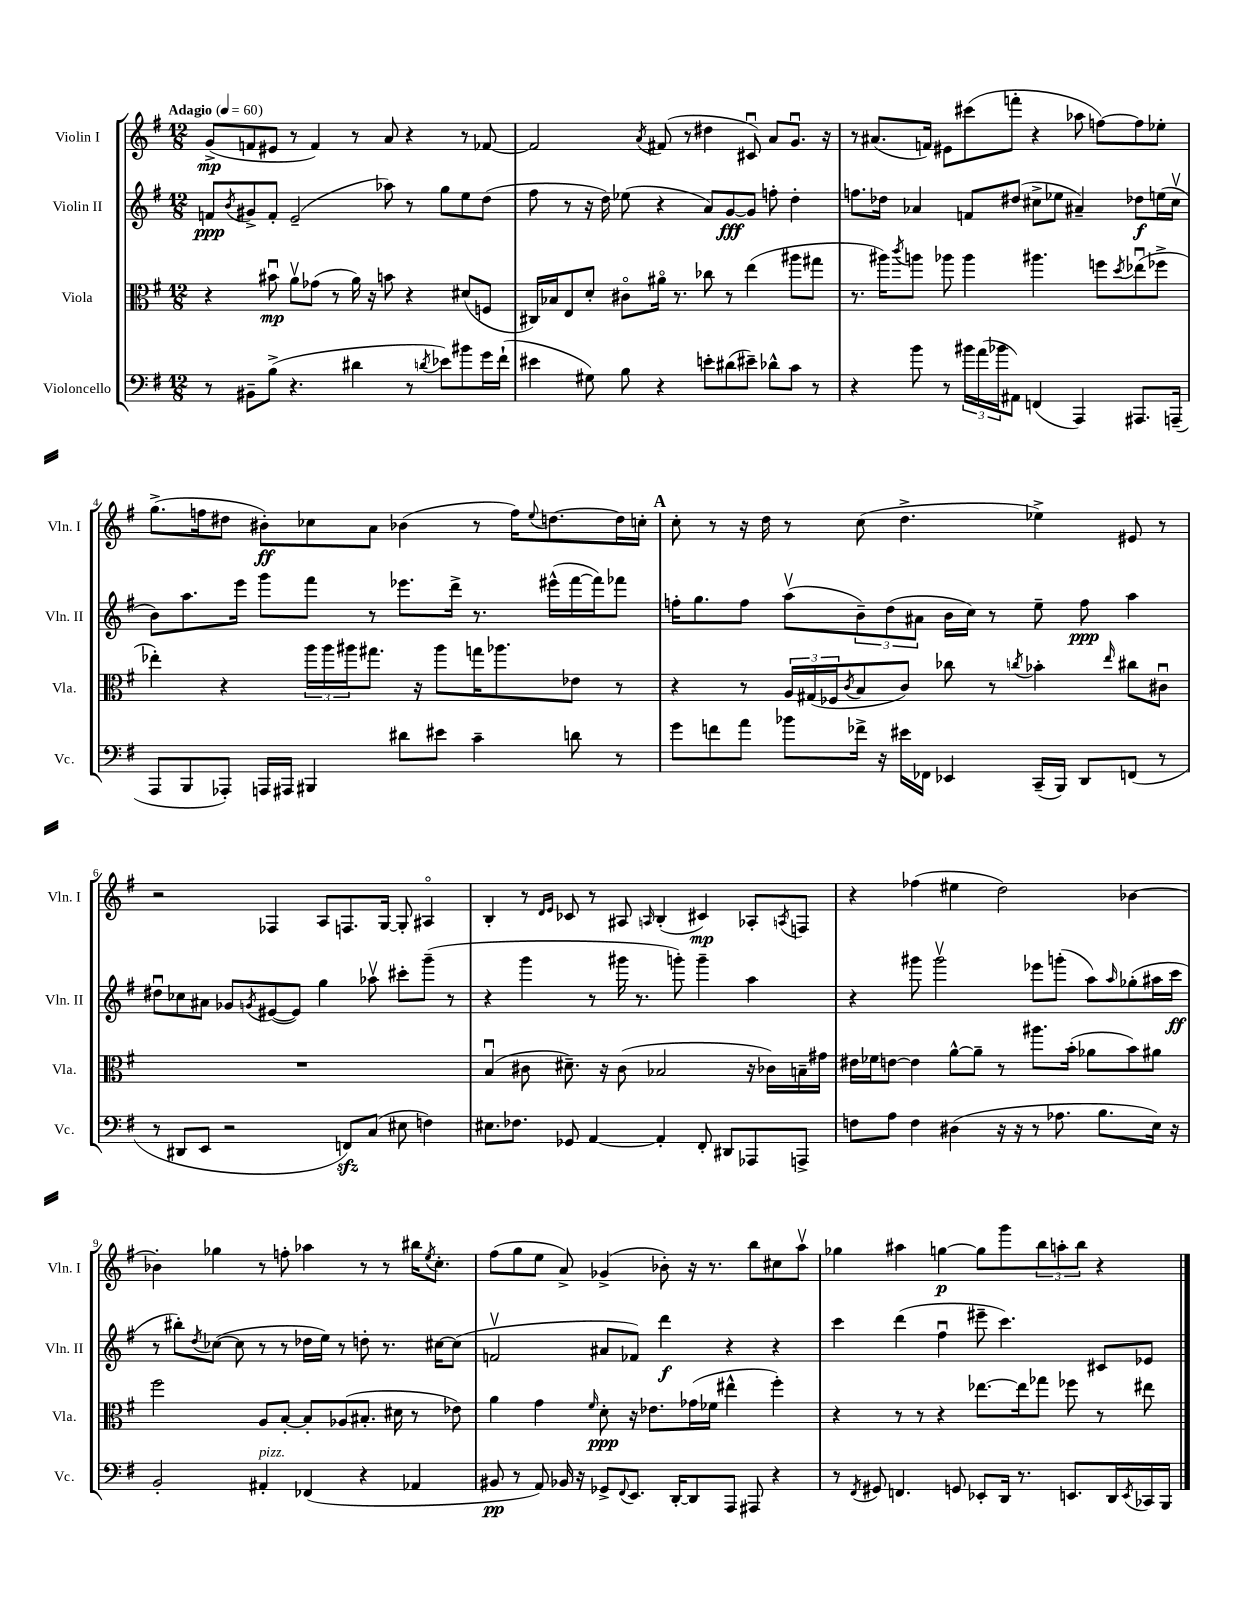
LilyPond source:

<<
\new StaffGroup <<
\new Staff = "s0" \with { instrumentName = "Violin I" shortInstrumentName = "Vln. I" } {
    \clef treble \key g \major \numericTimeSignature \time 12/8 \tempo "Adagio" 4 = 60
    g'8->\mp( f'8 eis'8 r8 f'4) r8 a'8 r4 r8 fes'8~ |
    fes'2 \acciaccatura { a'8 } fis'8( r8 dis''4 cis'8\downbow) a'8 g'8.\downbow r16 |
    r8 ais'8.( f'16) eis'8 cis'''8( f'''8-. r4 aes''8 f''8~) f''8 ees''8-. |
    g''8.->( f''16 dis''8 bis'8-.\ff) ces''8 a'8 bes'4( r8 f''16) \appoggiatura { e''8 } d''8.~ d''16 c''16-. |
    \mark \markup { \bold "A" } c''8-. r8 r16 d''16 r8 c''8( d''4.-> ees''4->) eis'8 r8 |
    r2 fes4 a8 f8. g16~ g8-. ais4\flageolet |
    b4-. r8 \grace { d'16 e'16 } ces'8 r8 ais8 \grace { a16 } b4-.( cis'4\mp) aes8-. \acciaccatura { a8 } f8 |
    r4 fes''4( eis''4 d''2) bes'4~ |
    bes'4-. ges''4 r8 f''8-. aes''4 r8 r8 bis''16 \acciaccatura { e''8 } c''8.-. |
    fis''8( g''8 e''8 a'8->) ges'4->( bes'8-.) r16 r8. b''8 cis''8 a''8\upbow |
    ges''4 ais''4 g''4~\p g''8 g'''8 \tuplet 3/2 { b''8 a''8-. b''8 } r4 \bar "|." |
}
\new Staff = "s1" \with { instrumentName = "Violin II" shortInstrumentName = "Vln. II" } {
    \clef treble \key g \major \numericTimeSignature \time 12/8
    f'8\ppp \acciaccatura { b'8 } gis'8-> f'8-. e'2--( aes''8) r8 g''8 e''8 d''8( |
    fis''8 r8 r16 d''16) ees''8( r4 a'8) g'8~\fff g'8 f''8-. d''4-. |
    f''8. des''16 aes'4 f'8 dis''8( cis''8-> ees''8 ais'4--) des''8\f e''16( cis''16\upbow |
    b'8) a''8. e'''16 g'''8 fis'''8 r8 ees'''8. d'''16-> r8. eis'''16-^( fis'''16~ fis'''16) fes'''8 |
    \mark \markup { \bold "A" } f''16-. g''8. f''8 a''8\upbow( \tuplet 3/2 { b'8--) d''8( ais'8 } b'16 c''16) r8 e''8-- f''8\ppp a''4 |
    dis''8\downbow ces''8 ais'8 ges'8 \acciaccatura { g'8 } eis'8~( eis'8) g''4 aes''8\upbow cis'''8-. g'''8--( r8 |
    r4 g'''4 r8 gis'''16 r8. g'''8-.) g'''4-- a''4 |
    r4 gis'''8 gis'''2\upbow ees'''8 g'''8-.( a''8) \grace { a''16 } ges''8-.( ais''16 c'''16\ff |
    r8 bis''8-.) \acciaccatura { d''8 } ces''8~( ces''8 r8 r8 des''16 e''16) r8 d''8-. r8. cis''16~ cis''8( |
    f'2\upbow ais'8 fes'8) d'''4\f r4 r4 |
    c'''4 d'''4( fis''4\downbow eis'''8-- c'''4.) cis'8 ees'8 \bar "|." |
}
\new Staff = "s2" \with { instrumentName = "Viola" shortInstrumentName = "Vla." } {
    \clef alto \key g \major \numericTimeSignature \time 12/8
    r4 bis'8\downbow\mp a'8\upbow ges'8( r8 a'16) r16 b'8 r4 dis'8( f8 |
    cis16) bes16 e8 d'8-. cis'8\flageolet ais'16\flageolet r8. ces''8 r8 e''4( ais''8 gis''8 |
    r8. ais''16) \acciaccatura { c'''8 } a''8 aes''8 aes''4 ais''4. f''8 \acciaccatura { d''8 } ees''8\downbow( fes''8-> |
    ees''4-.) r4 \tuplet 3/2 { a''16 a''16 ais''16 } gis''8. r16 ais''8 g''16 aes''8. ees'8 r8 |
    \mark \markup { \bold "A" } r4 r8 \tuplet 3/2 { a16 gis16( fes16 } \acciaccatura { c'8 } b8 c'8) ces''8 r8 \acciaccatura { c''8 } bes'4-. \grace { e''16 } cis''8 cis'8\downbow |
    R1. |
    b4\downbow( cis'8 dis'8.--) r16 cis'8( bes2 r16 ces'16) b16-- gis'16 |
    eis'16 fes'16 e'8~ e'4 a'8~-^ a'8-- r8 ais''8. b'16-.( aes'8 b'8) ais'8 |
    fis''2 a8 b8~-. b8-. aes8( bis8.-. dis'16 r8 ees'8) |
    a'4 g'4 \grace { fis'16 } d'8-.\ppp r16 ees'8. ges'16( fes'16 eis''4-^ fis''4-.) |
    r4 r8 r8 r4 ees''8.~ ees''16 ges''8 fes''8 r8 eis''8 \bar "|." |
}
\new Staff = "s3" \with { instrumentName = "Violoncello" shortInstrumentName = "Vc." } {
    \clef bass \key g \major \numericTimeSignature \time 12/8
    r8 bis,8-- b8->( r4. dis'4 r8 \acciaccatura { d'8 } ees'8) bis'8 g'16 fis'16-!( |
    eis'4 gis8) b8 r4 e'8-. dis'8( eis'8--) des'8-^ c'8 r8 |
    r4 b'8 r8 \tuplet 3/2 { bis'16 a'16( bes'16 } ais,8) f,4( a,,4) ais,,8. a,,16--( |
    a,,8 b,,8 aes,,8-.) a,,16 ais,,16 bis,,4 dis'8 eis'8 c'4-- d'8 r8 |
    \mark \markup { \bold "A" } g'8 f'8 a'8 bes'8 fes'16-> r16 eis'16 fes,16 ees,4 c,16--( b,,16) d,8 f,8( r8 |
    r8 dis,8 e,8 r2 f,8\sfz) c8( eis8 f4) |
    eis8. fes8. ges,8 a,4~ a,4-. fis,8-. dis,8 aes,,8 a,,8-> |
    f8 a8 f4 dis4( r16 r16 r8 aes8. b8. e16) r16 |
    b,2-. ais,4-.^\markup { \italic "pizz." } fes,4( r4 aes,4 |
    bis,8\pp r8 a,8) bes,16 r16 ges,8-> \appoggiatura { fis,8 } e,8. d,16~-. d,8 a,,8 ais,,8 r4 |
    r8 \acciaccatura { fis,8 } gis,8 f,4. g,8 ees,8-. d,16 r8. e,8. d,16 \acciaccatura { e,8 } ces,16 b,,16 \bar "|." |
}
>>
>>
